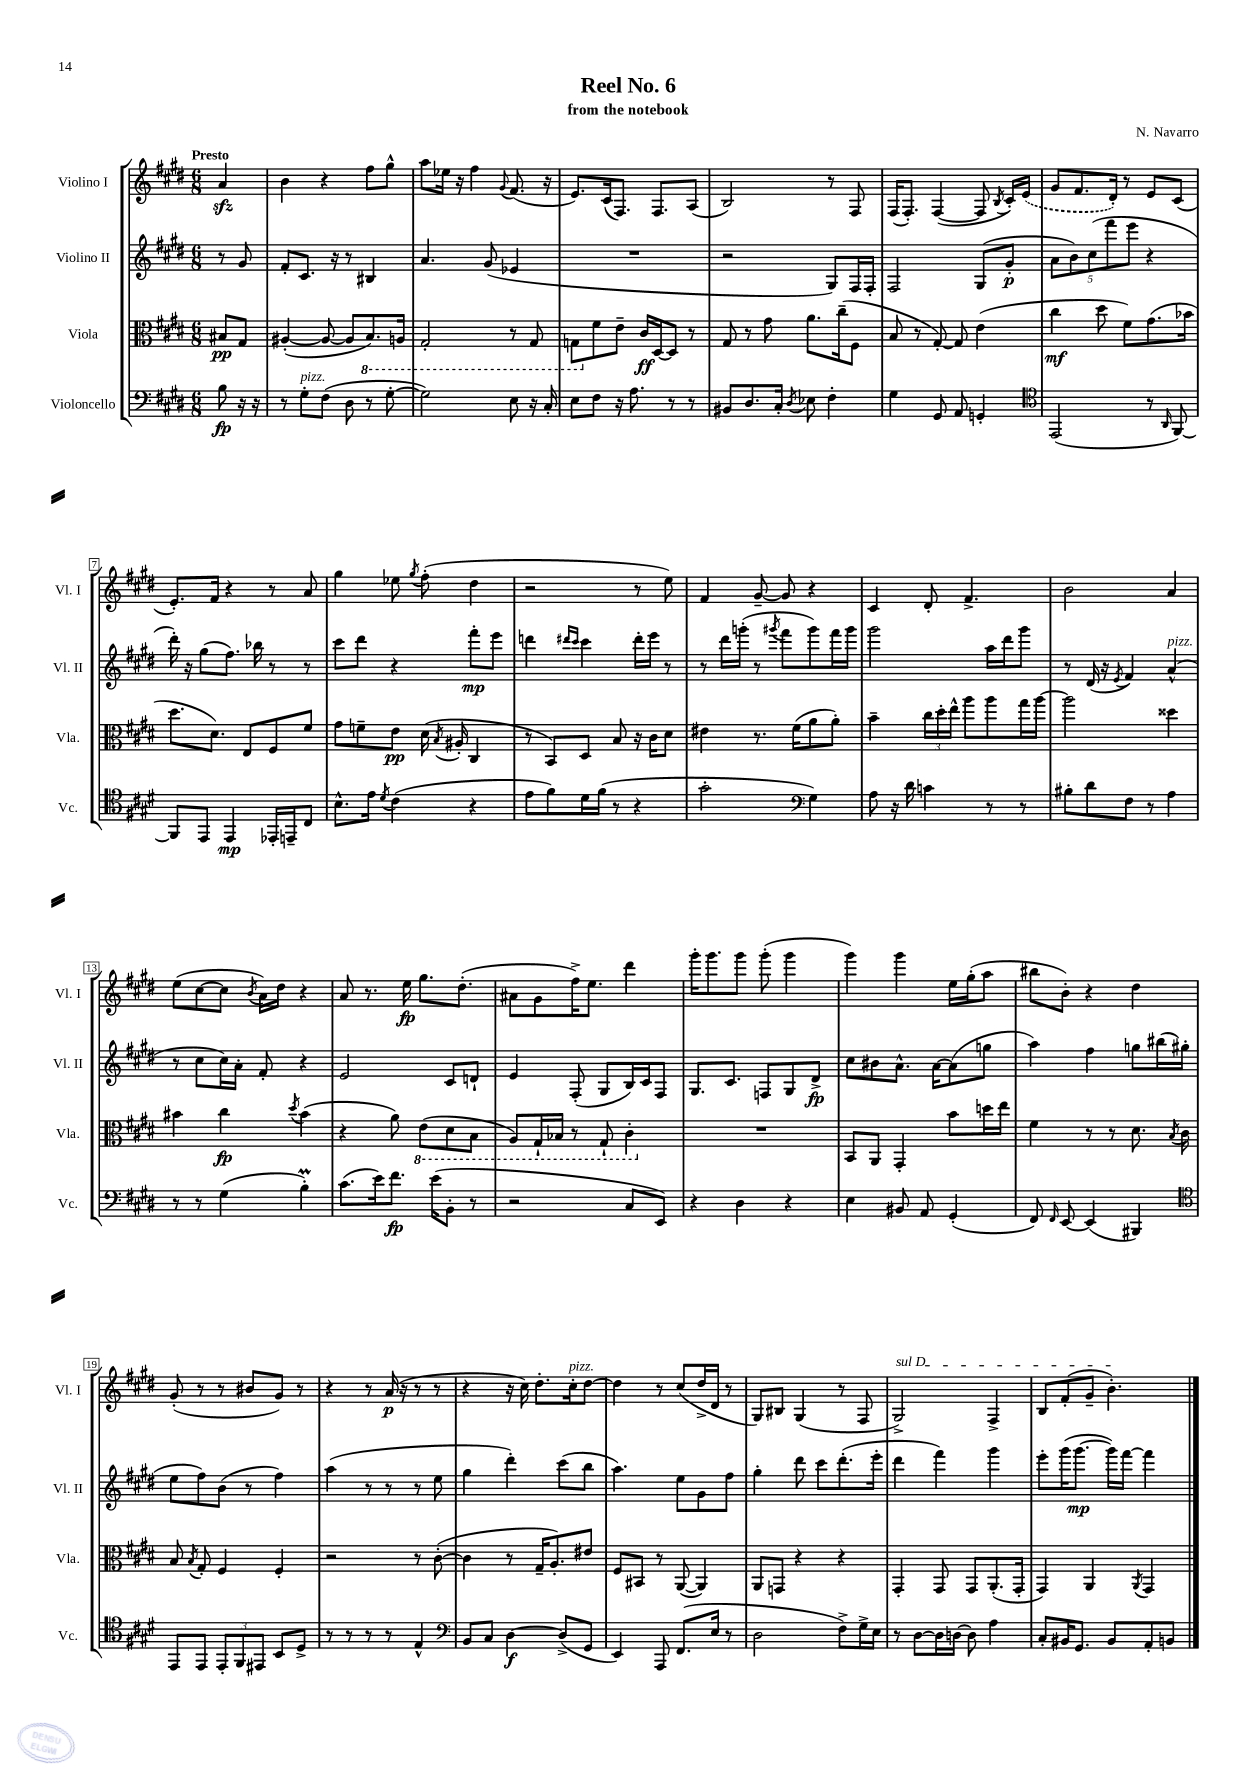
\header { title = "Reel No. 6" composer = "N. Navarro" subtitle = "from the notebook" }
<<
\new StaffGroup <<
\new Staff = "s0" \with { instrumentName = "Violino I" shortInstrumentName = "Vl. I" } {
    \clef treble \key e \major \numericTimeSignature \time 6/8 \partial 4 \tempo "Presto"
    \autoBeamOff a'4\sfz |
    b'4 r4 fis''8[ gis''8]-^ |
    a''8[ ees''16] r16 fis''4 \appoggiatura { gis'8 } fis'8.( r16 |
    e'8.[) cis'16( fis8.]) fis8.[ a8]( |
    b2) r8 fis8 |
    fis16[( fis8.]-.) fis4~( fis8 \acciaccatura { b8 } cis'16[-.) \once \slurDashed e'16]( |
    gis'8[ fis'8. dis'16]-.) r8 e'8[ cis'8]( |
    e'8.[-.) fis'16] r4 r8 a'8 |
    gis''4 ees''8 \acciaccatura { gis''8 } fis''8-.( dis''4 |
    r2 r8 e''8) |
    fis'4 gis'8~-- gis'8 r4 |
    cis'4 dis'8-. fis'4.-> |
    b'2 a'4 |
    e''8[( cis''8~ cis''8] \acciaccatura { b'8 } a'16[) dis''16] r4 |
    a'8 r8. e''16\fp gis''8.[ dis''8.]-.( |
    ais'8[ gis'8 fis''16->) e''8.] dis'''4 |
    gis'''16[-. gis'''8. gis'''8] gis'''8-.( gis'''4 |
    gis'''4) gis'''4 e''16[ gis''16-.( a''8] |
    bis''8[ b'8]-.) r4 dis''4 |
    gis'8-.( r8 r8 bis'8[ gis'8]) r8 |
    r4 r8 a'16\p( r16 r8 r8 |
    r4 r16 cis''16) dis''8.[-. cis''16-.^\markup { \italic "pizz." } dis''8]~ |
    dis''4 r8 cis''8[( dis''16-> dis'16] r8 |
    gis8[) bis8] gis4( r8 fis8 |
    \once \override TextSpanner.bound-details.left.text = \markup { \italic "sul D" } gis2->\startTextSpan) fis4-> |
    b8[ fis'8-.( gis'8]-- b'4.-.\stopTextSpan) \bar "|." |
}
\new Staff = "s1" \with { instrumentName = "Violino II" shortInstrumentName = "Vl. II" } {
    \clef treble \key e \major \numericTimeSignature \time 6/8 \partial 4
    \autoBeamOff r8 gis'8 |
    fis'8[-. cis'8.] r16 r8 bis4 |
    a'4. gis'8( ees'4 |
    R2. |
    r2 gis8[) fis16 fis16]-. |
    fis2 gis8[( gis'8]-.\p |
    \tuplet 5/4 { a'8[ b'8) cis''8( fis'''8 e'''8] } r4 |
    dis'''16-.) r16 gis''8[( fis''8.]) bes''16 r8 r8 |
    cis'''8[ dis'''8] r4 fis'''8[-.\mp e'''8] |
    d'''4 \grace { dis'''16[ cis'''16] } cis'''4 dis'''16[-. e'''16] r8 |
    r8 dis'''16[ g'''16]-.( r8 \acciaccatura { gis'''8 } fis'''8[ gis'''8) fis'''16 gis'''16] |
    gis'''2 a''16[ dis'''16 gis'''8] |
    r8 dis'16( r16 \acciaccatura { e'8 } fis'4) a'4-^^\markup { \italic "pizz." }( |
    r8 cis''8[ cis''16) a'16]-. fis'8-. r4 |
    e'2 cis'8[ d'8]-! |
    e'4 fis8-.( gis8[ b16) cis'16 fis8] |
    gis8.[ cis'8.] f8[ gis8 dis'8]->\fp |
    cis''8[ bis'8 a'8.]-^ a'16[~ a'8( g''8] |
    a''4) fis''4 g''8[ bis''16( gis''16]-. |
    e''8[ fis''8) b'8]( r8 fis''4) |
    a''4( r8 r8 r8 e''8 |
    gis''4 dis'''4-.) cis'''8[( b''8] |
    a''4.) e''8[ gis'8 fis''8] |
    gis''4-. dis'''8 cis'''8[ dis'''8.-.( e'''16]-. |
    dis'''4 fis'''4) gis'''4 |
    e'''8[-. gis'''16( gis'''8.]~\mp gis'''16[) fis'''16]~ fis'''4 \bar "|." |
}
\new Staff = "s2" \with { instrumentName = "Viola" shortInstrumentName = "Vla." } {
    \clef alto \key e \major \numericTimeSignature \time 6/8 \partial 4
    \autoBeamOff bis8[\pp gis8] |
    ais4~-.( ais8~ ais8[ \ottava #-1 b,8.) a,!16] |
    gis,2-. r8 gis,8 |
    g,8[ \ottava #0 fis'8 e'8]-- cis'16[\ff dis16~ dis8] r8 |
    gis8 r8 gis'8 a'8.[ cis''16--( fis8] |
    b8 r8 gis8~-.) gis8 e'4( |
    cis''4\mf dis''8 fis'8[) gis'8.( bes'16] |
    dis''8.[ dis'8.]) e8[ fis8 fis'8] |
    gis'8[ f'8-- e'8]\pp dis'16( \acciaccatura { b8 } ais16-. cis4 |
    r8 b,8[) dis8] b8 r16 cis'16[ dis'8] |
    eis'4 r8. fis'16[( a'8 a'8]-.) |
    b'4-- \tuplet 3/2 { cis''16[ dis''16-. e''16]-^ } a''8[ a''8 gis''16 a''16]~ |
    a''2 disis''4 |
    bis'4 cis''4\fp \acciaccatura { dis''8 } bis'4( |
    r4 a'8) \ottava #-1 e8[( dis8 b,8] |
    a,8[) gis,16-! bes,16] r8 gis,8-! cis4-. \ottava #0 |
    R2. |
    b,8[ a,8] gis,4-. b'8[ d''16 e''16] |
    fis'4 r8 r8 dis'8. \acciaccatura { b8 } cis'16 |
    b8 \acciaccatura { b8 } gis8-. fis4 fis4-. |
    r2 r8 cis'8~-.( |
    cis'4 r8 gis16[-- a8.-.) eis'8] |
    fis8[ bis,8] r8 a,8~( a,4) |
    a,8[ g,8] r4 r4 |
    gis,4-. gis,8 gis,8[ a,8.-.( gis,16]-. |
    gis,4) a,4 \acciaccatura { a,8 } gis,4 \bar "|." |
}
\new Staff = "s3" \with { instrumentName = "Violoncello" shortInstrumentName = "Vc." } {
    \clef bass \key e \major \numericTimeSignature \time 6/8 \partial 4
    \autoBeamOff b8\fp r16 r16 |
    r8 gis8[-.^\markup { \italic "pizz." } fis8]( dis8 r8 gis8~-. |
    gis2) e8 r16 cis16-. |
    e8[ fis8] r16 a8. r8 r8 |
    bis,8[ dis8. cis16]-. \acciaccatura { dis8 } ees8 fis4-. |
    gis4 gis,8 a,8 g,4-. |
    \clef tenor e,2( r8 \grace { a,16 } fis,8~) |
    fis,8[ e,8] e,4\mp ees,16[-. e,16-- cis8] |
    b8.[-^ e'16] \acciaccatura { dis'8 } cis'4( r4 |
    e'8[ fis'8) dis'16 fis'16]( r8 r4 |
    gis'2-. \clef bass gis4) |
    a8 r16 dis'16 c'4 r8 r8 |
    bis8[-. dis'8 fis8] r8 a4 |
    r8 r8 gis4( b4-.\prall) |
    cis'8.[( e'16) fis'8.]\fp e'16[( b,8]-. r8 |
    r2 cis8[ e,8]) |
    r4 dis4 r4 |
    e4 bis,8 a,8 gis,4-.( |
    fis,8) \grace { fis,16 } e,8~ e,4( bis,,4) |
    \clef tenor e,8[ e,8] \tuplet 3/2 { e,8[-. fis,8 eis,8] } b,8[ dis8]-> |
    r8 r8 r8 r8 e4-^ |
    \clef bass b,8[ cis8] dis4~\f dis8[->( gis,8] |
    e,4) a,,8 fis,8.[( e16] r8 |
    dis2 fis8[->) gis16-> e16] |
    r8 dis8[~ dis16 d16]~ d8 a4 |
    cis8[-. bis,16 gis,8.] bis,8[ a,8-. b,8] \bar "|." |
}
>>
>>
\layout { \context { \Score \override BarNumber.stencil = #(make-stencil-boxer 0.1 0.3 ly:text-interface::print) } }
